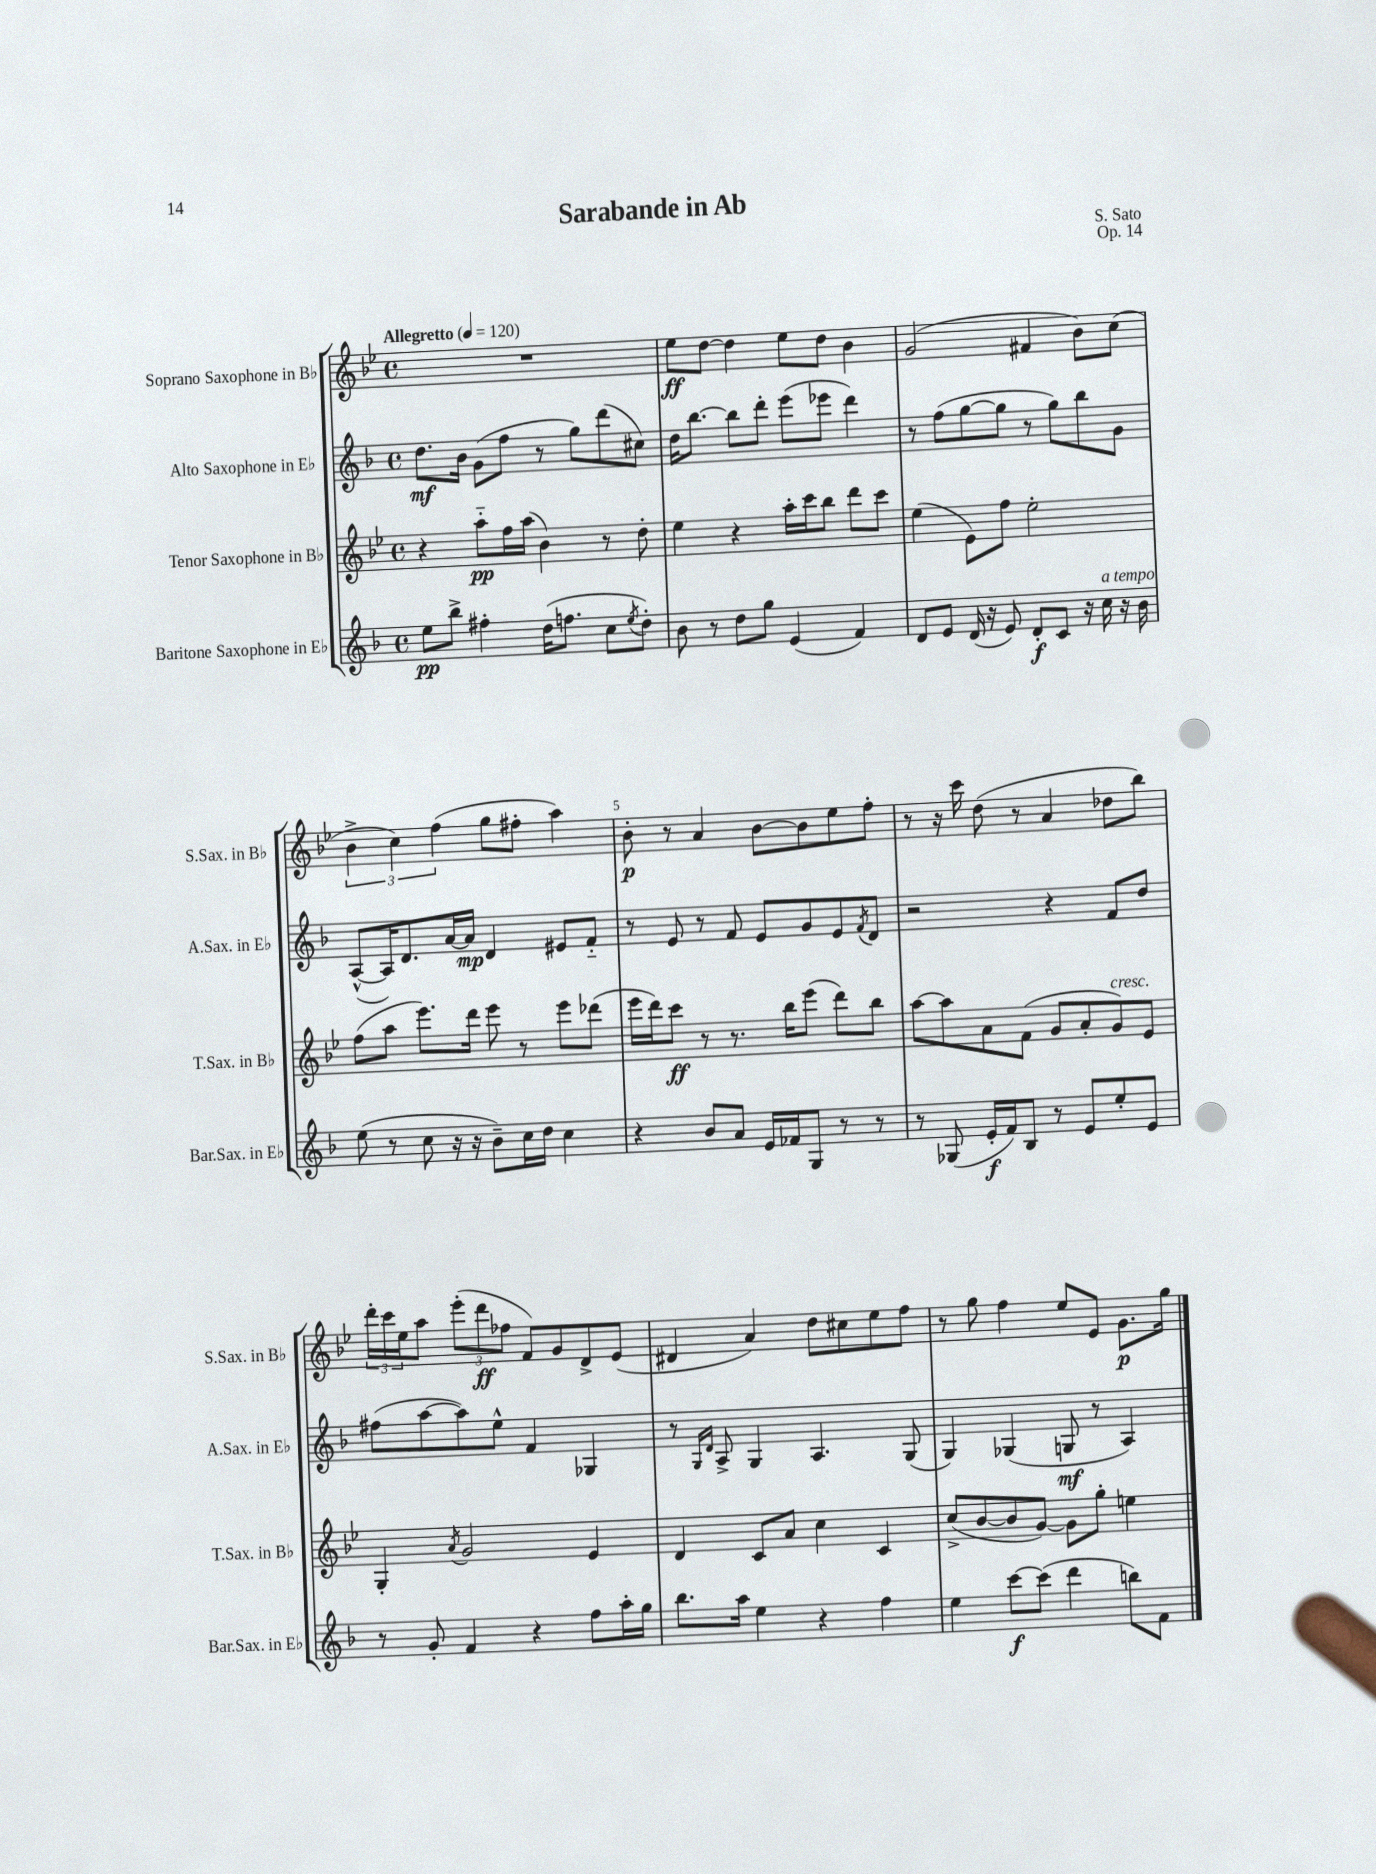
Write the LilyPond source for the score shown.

\header { title = "Sarabande in Ab" composer = "S. Sato" opus = "Op. 14" }
<<
\new StaffGroup <<
\new Staff = "s0" \with { instrumentName = "Soprano Saxophone in Bb" shortInstrumentName = "S.Sax. in Bb" } {
    \clef treble \key bes \major \defaultTimeSignature \time 4/4 \tempo "Allegretto" 4 = 120
    R1 |
    ees''8\ff d''8~ d''4 ees''8 d''8 bes'4 |
    g'2( fis'4 bes'8) c''8( |
    \tuplet 3/2 { bes'4-> c''4) f''4( } g''8 fis''8-. a''4) |
    bes'8-.\p r8 a'4 bes'8~ bes'8 ees''8 f''8-. |
    r8 r16 c'''16 d''8( r8 a'4 des''8 bes''8) |
    \tuplet 3/2 { d'''16-. c'''16 ees''16 } a''8 \tuplet 3/2 { ees'''8-.( d'''8\ff fes''8 } f'8) g'8 d'8-> ees'8( |
    dis'4 a'4) d''8 cis''8 ees''8 f''8 |
    r8 g''8 f''4 ees''8 ees'8 g'8.\p g''16 \bar "|." |
}
\new Staff = "s1" \with { instrumentName = "Alto Saxophone in Eb" shortInstrumentName = "A.Sax. in Eb" } {
    \clef treble \key f \major \defaultTimeSignature \time 4/4
    d''8.\mf bes'16 g'8( f''8 r8 g''8) d'''8( cis''8) |
    d''16 bes''8.~ bes''8 d'''8-. e'''8( ees'''8 d'''4) |
    r8 f''8( g''8~ g''8 r8 g''8) bes''8 g'8 |
    a8~-^( a16) d'8. a'16~ a'16\mp d'4 eis'8 f'8-_ |
    r8 e'8 r8 f'8 e'8 g'8 e'8 \acciaccatura { f'8 } d'8 |
    r2 r4 f'8 d''8 |
    fis''8( a''8~ a''8) e''8-^ f'4 ges4 |
    r8 \grace { g16 d'16 } a8-> g4 a4. g8( |
    g4) ges4( g8\mf r8 a4) \bar "|." |
}
\new Staff = "s2" \with { instrumentName = "Tenor Saxophone in Bb" shortInstrumentName = "T.Sax. in Bb" } {
    \clef treble \key bes \major \defaultTimeSignature \time 4/4
    r4 a''8-_\pp f''16 a''16( bes'4) r8 d''8-. |
    ees''4 r4 a''16-. c'''16 bes''8 d'''8 c'''8 |
    ees''4( ees'8) f''8 ees''2-. |
    f''8( a''8 ees'''8.) d'''16 ees'''8 r8 ees'''8 des'''8( |
    ees'''16 d'''16) c'''8\ff r8 r8. bes''16 ees'''8( d'''8) bes''8 |
    a''8~ a''8 a'8 f'8( g'8 a'8-. g'8^\markup { \italic "cresc." }) ees'8 |
    g4-. \acciaccatura { a'8 } g'2 ees'4 |
    d'4 c'8 a'8 c''4 c'4 |
    c''8->( bes'8~ bes'8 g'8~) g'8 g''8-. e''4 \bar "|." |
}
\new Staff = "s3" \with { instrumentName = "Baritone Saxophone in Eb" shortInstrumentName = "Bar.Sax. in Eb" } {
    \clef treble \key f \major \defaultTimeSignature \time 4/4
    e''8\pp bes''8-> fis''4-. d''16( f''8. c''8 \acciaccatura { e''8 } d''8-.) |
    bes'8 r8 d''8 g''8 e'4( f'4) |
    d'8 e'8 d'16( r16 e'8) d'8-.\f c'8 r16 c''16^\markup { \italic "a tempo" } r16 bes'16 |
    e''8( r8 c''8 r16 r16 bes'8--) c''16 d''16 c''4 |
    r4 bes'8 a'8 e'16 fes'16 g8 r8 r8 |
    r8 ges8( e'16-.\f f'16) bes8 r8 e'8 e''8-. e'8 |
    r8 g'8-. f'4 r4 f''8 a''16-. g''16 |
    bes''8. a''16 e''4 r4 f''4 |
    e''4 c'''8~\f c'''8( d'''4 b''8) f'8 \bar "|." |
}
>>
>>
\layout { \context { \Score \override BarNumber.break-visibility = ##(#f #t #t) barNumberVisibility = #(every-nth-bar-number-visible 5) } }
